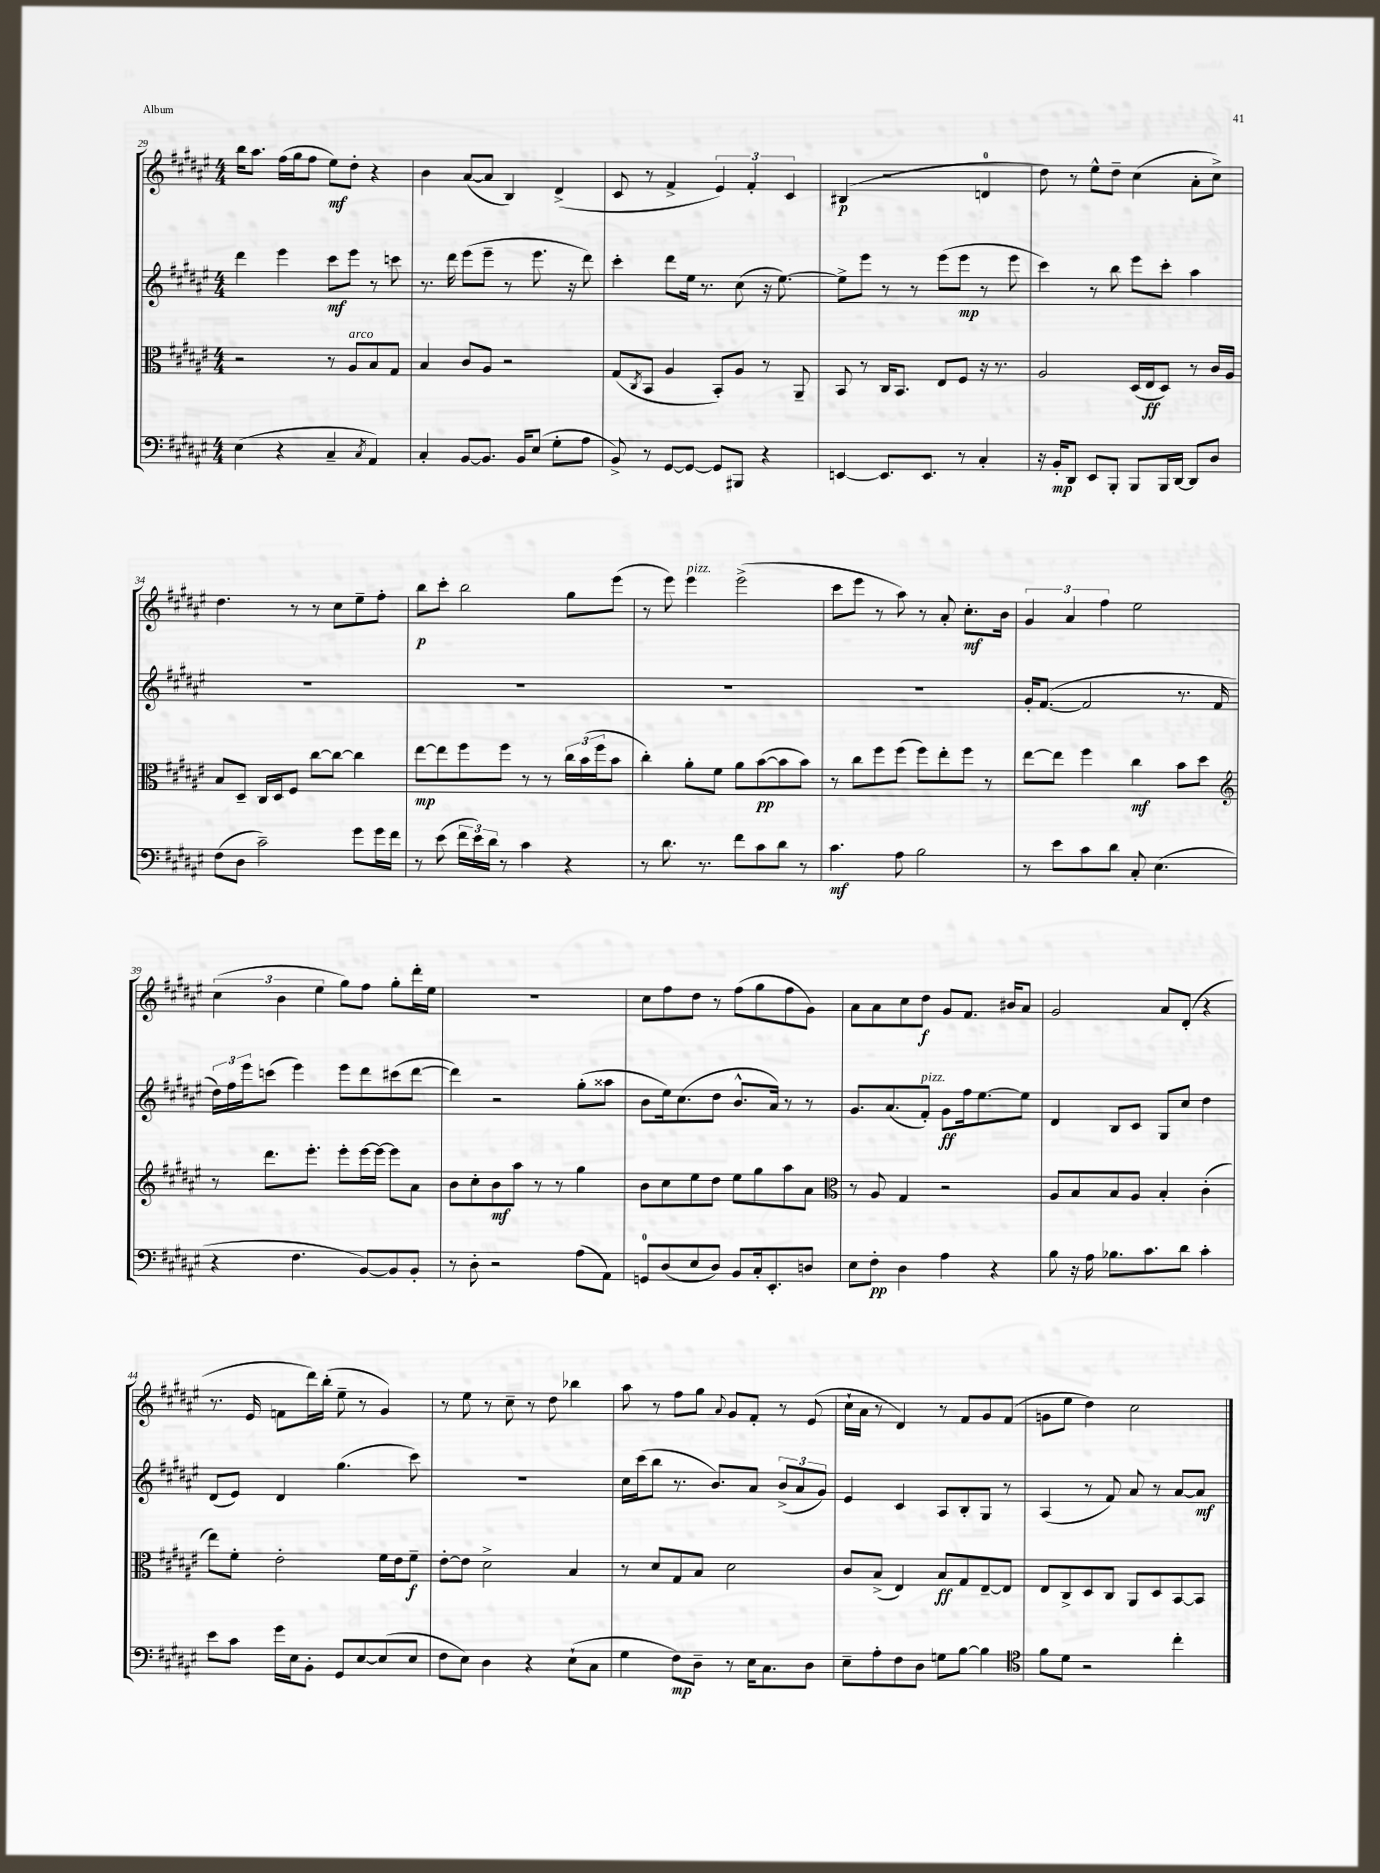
<<
\new StaffGroup <<
\new Staff = "s0" {
    \clef treble \key fis \major \numericTimeSignature \time 4/4
    b''16 ais''8. fis''16( gis''16 fis''8 eis''8\mf) dis''8-. r4 |
    b'4 ais'8~( ais'8 b4) dis'4->( |
    cis'8 r8 fis'4-> \tuplet 3/2 { eis'4) fis'4-. cis'4 } |
    bis4\p( r2 d'4-0 |
    dis''8) r8 eis''8-^ dis''8-- cis''4( ais'8-. cis''8->) |
    dis''4. r8 r8 cis''8 eis''8-- fis''8-. |
    b''8\p cis'''8-. b''2 gis''8 eis'''8( |
    r8 eis'''8) eis'''4^\markup { \italic "pizz." } eis'''2->( |
    cis'''8 eis'''8 r8 ais''8) r8 ais'8-. cis''8.-.\mf b'16 |
    \tuplet 3/2 { gis'4 ais'4 fis''4 } eis''2 |
    \tuplet 3/2 { cis''4( b'4 eis''4 } gis''8) fis''8 gis''8-. dis'''16-. eis''16 |
    r1 |
    cis''8 fis''8 dis''8 r8 fis''8( gis''8 fis''8 gis'8) |
    ais'8 ais'8 cis''8 dis''8\f gis'8 fis'8. bis'16 ais'8 |
    gis'2 ais'8 dis'8-.( r4 |
    r8. eis'16 f'8 dis'''16) b''16-.( eis''8-- r8 gis'4) |
    r8 eis''8 r8 cis''8-- r8 dis''8 bes''4 |
    ais''8 r8 fis''8 gis''8 \appoggiatura { ais'8 } gis'8 fis'8-. r8 eis'8( |
    cis''16-! ais'16 r8 dis'4) r8 fis'8 gis'8 fis'8( |
    g'8 eis''8 dis''4) cis''2 \bar "|." |
}
\new Staff = "s1" {
    \clef treble \key fis \major \numericTimeSignature \time 4/4
    dis'''4 eis'''4 cis'''8\mf eis'''8 r8 c'''8 |
    r8. dis'''16 eis'''8( eis'''8-- r8 eis'''8. r16 dis'''8) |
    cis'''4-. dis'''8 eis''16 r8. cis''8( r16 eis''8.~) |
    eis''8-> eis'''8 r8 r8 eis'''8( eis'''8\mp r8 eis'''8 |
    cis'''4) r8 b''8 eis'''8 cis'''8-. ais''4 |
    R1 |
    R1 |
    R1 |
    R1 |
    gis'16-. fis'8.~( fis'2 r8. fis'16 |
    \tuplet 3/2 { dis''16) fis''16 eis'''16 } c'''8( eis'''4) eis'''8 dis'''8 cis'''8( dis'''8~ |
    dis'''4) r2 gis''8-.( aisis''8 |
    b'8 eis''16) cis''8.( dis''8 b'8.-^ ais'16) r8 r8 |
    gis'8. ais'8.( fis'8-.^\markup { \italic "pizz." }) gis'8\ff fis''16 eis''8.~ eis''8 |
    dis'4 b8 cis'8 gis8 cis''8 dis''4 |
    dis'8( eis'8) dis'4 gis''4.( cis'''8) |
    R1 |
    cis''16 cis'''16( b''8 r8. b'8.) ais'8 \tuplet 3/2 { b'8->( ais'8 gis'8) } |
    eis'4 cis'4 ais8 b8-. gis8 r8 |
    ais4( r8 fis'8) ais'8 r8 ais'8~ ais'8\mf \bar "|." |
}
\new Staff = "s2" {
    \clef alto \key fis \major \numericTimeSignature \time 4/4
    r2 r8 ais8^\markup { \italic "arco" } b8 gis8 |
    b4 cis'8 ais8 r2 |
    gis8( \acciaccatura { cis8 } b,8 ais4 b,8-.) ais8 r8 ais,8-- |
    b,8 r8 cis16 b,8. eis8 fis8 r16 r8. |
    ais2 dis16( eis16\ff dis8) r8 cis'16 ais16 |
    b8 dis8-- cis16 dis16 fis8 cis''8~ cis''8~ cis''4 |
    eis''8~\mp eis''8 fis''8 fis''8 r8 r8 \tuplet 3/2 { cis''16 b'16( fis''16 } b'8 |
    cis''4-.) ais'8-. fis'8 ais'8 b'8~\pp( b'8 b'8) |
    r8 cis''8 fis''8 fis''8( fis''8) eis''8-. fis''8 r8 |
    eis''8~ eis''8 fis''4 cis''4\mf b'8 dis''8 |
    \clef treble r8 dis'''8. eis'''8.-. eis'''8-. eis'''16~ eis'''16~ eis'''8 ais'8 |
    b'8 cis''8-. b'8\mf ais''8 r8 r8 gis''4 |
    b'8 cis''8 eis''8 dis''8 eis''8 gis''8 ais''8 ais'8 |
    \clef alto r8 ais8 gis4 r2 |
    ais8 b8 b8 ais8 b4-. cis'4-.( |
    eis''8) fis'8-. eis'2-. fis'16 eis'16 fis'8--\f |
    eis'8~-. eis'8 dis'2-> b4 |
    r8 dis'8 gis8 b8 dis'2 |
    cis'8 b8->( eis4) b8\ff gis8 eis8~-- eis8 |
    eis8 cis8-> dis8 cis8 ais,8 dis8 b,8~ b,8 \bar "|." |
}
\new Staff = "s3" {
    \clef bass \key fis \major \numericTimeSignature \time 4/4
    eis4( r4 cis4-- \acciaccatura { cis8 } ais,4) |
    cis4-. b,8~ b,8. b,16 eis8( gis8-. ais8 |
    b,8->) r8 gis,8~ gis,8~ gis,8 bis,,8 r4 |
    e,4~ e,8. e,8. r8 cis4-. |
    r16 b,16-.\mp dis,8 eis,8 b,,8-. b,,8 b,,16 dis,16~ dis,8 dis8 |
    fis8( dis8 cis'2--) gis'8 gis'16 fis'16 |
    r8 eis'8( \tuplet 3/2 { fis'16 eis'16) dis'16 } r8 cis'4 r4 |
    r8 dis'8. r8. fis'8 cis'8 dis'8 r8 |
    cis'4.\mf ais8 b2 |
    r8 eis'8 cis'8 dis'8 cis8-. eis4.( |
    r4 fis4. b,8~) b,8 b,8-. |
    r8 dis8-. r2 ais8( ais,8) |
    g,8-0 dis8( eis8 dis8) b,8 cis16-. eis,8.-. d8 |
    eis8 fis8-.\pp dis4 ais4 r4 |
    b8 r16 ais16 bes8. cis'8. dis'8 cis'4-. |
    eis'8 cis'8 gis'16 eis16 b,8-. gis,8 eis8~ eis8( eis8 |
    fis8 eis8) dis4 r4 eis8-!( cis8 |
    gis4 fis8\mp) dis8-- r8 eis16 cis8. dis8 |
    eis8-- ais8-. fis8 dis8 g8 b8~ b4 |
    \clef tenor fis'8 dis'8 r2 cis''4-. \bar "|." |
}
>>
>>
\layout { \context { \Score currentBarNumber = #29 } }
